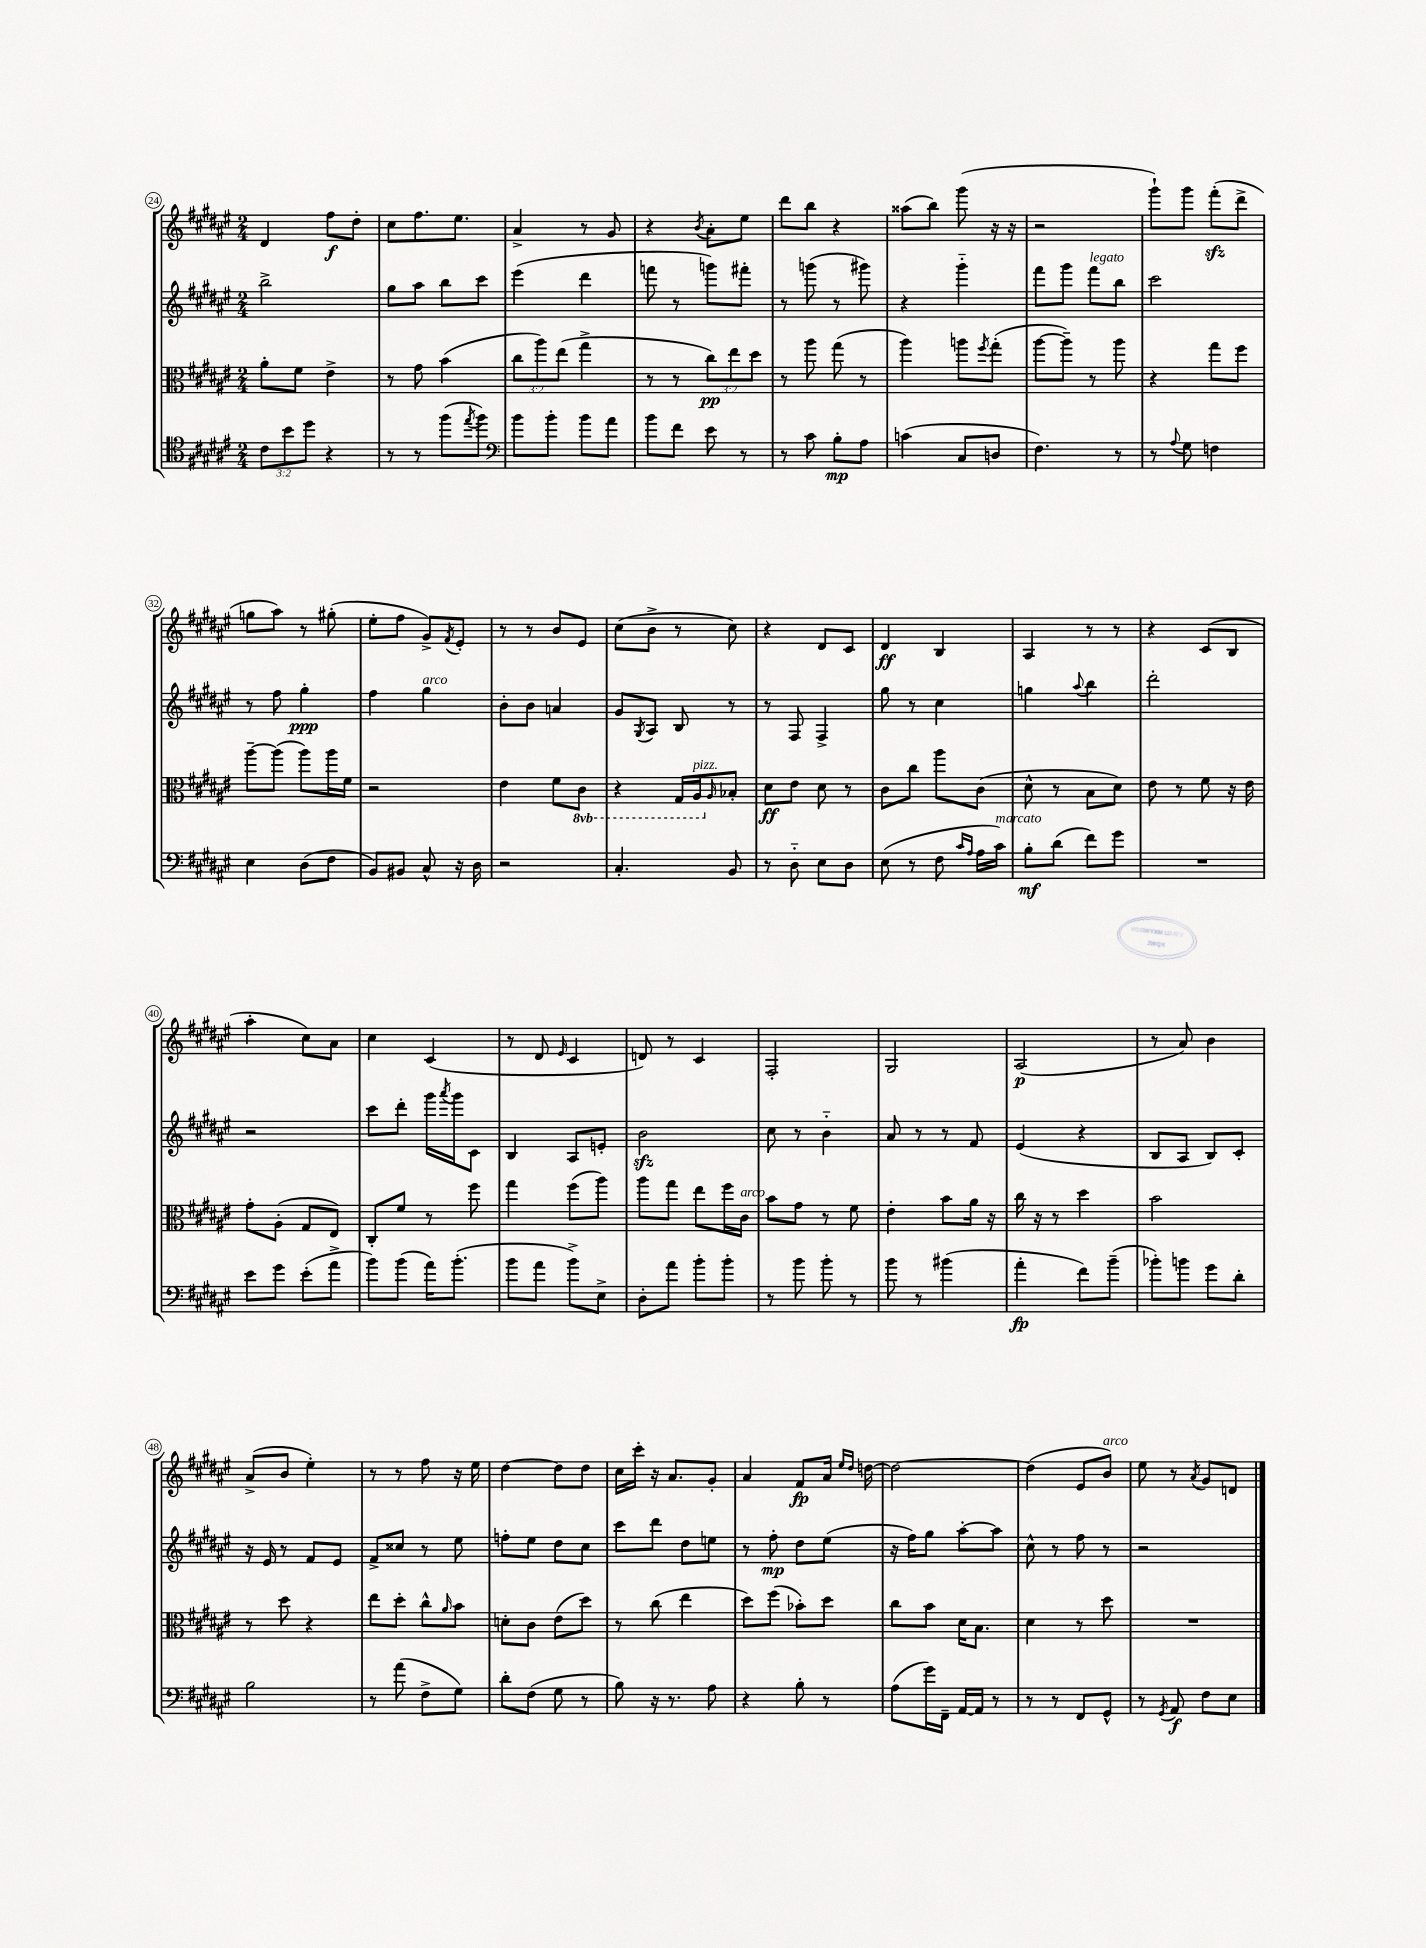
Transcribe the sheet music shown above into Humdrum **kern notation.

**kern	**kern	**kern	**kern
*staff4	*staff3	*staff2	*staff1
*clefC4	*clefC3	*clefG2	*clefG2
*k[f#c#g#d#a#e#]	*k[f#c#g#d#a#e#]	*k[f#c#g#d#a#e#]	*k[f#c#g#d#a#e#]
*M2/4	*M2/4	*M2/4	*M2/4
12c#	8a#'	2bb^	4d#
12b	.	.	.
.	8f#	.	.
12dd#	.	.	.
4r	4e#^	.	8ff#
.	.	.	8dd#'
=	=	=	=
8r	8r	8gg#	8cc#
8r	8g#	8aa#	8.ff#
(8ff#	(4b	8bb	.
.	.	.	8.ee#
8qee#	.	.	.
8ff#)	.	8ccc#	.
=	=	=	=
*clefF4	*	*	*
8b	12cc#	(4eee#	4a#^
.	12aa#)	.	.
8b'	.	.	.
.	(12ee#	.	.
8b	4gg#^	4ddd#	8r
8a#	.	.	8g#
=	=	=	=
8b	8r	8fff	4r
8f#	8r	8r	.
.	.	.	8qb
8e#	12cc#)	8ggg)	8a#'
.	12ee#	.	.
8r	.	8fff#'	8ee#
.	12dd#	.	.
=	=	=	=
8r	8r	8r	8ddd#
8c#	8aa#	(8ggg	8bb
8B'	(8gg#	8r	4r
8A#	8r	8ggg#)	.
=	=	=	=
(4c	4aa#)	4r	(8aa##
.	.	.	8bb)
8C#	8aa	4ggg#'~	(8ggg#
.	8qff#	.	.
8D	(8gg#'	.	16r
.	.	.	16r
=	=	=	=
4.F#)	[8aa#	8fff#	2r
.	8aa#~])	8ggg#	.
.	8r	8fff#	.
8r	8aa#	8bb	.
=	=	=	=
8r	4r	2ccc#	8ggg#`)
8qqA#	.	.	.
8G#	.	.	8ggg#
4F	8gg#	.	(8fff#'
.	8ff#	.	8ddd#^
=	=	=	=
4E#	[8aa#~	8r	8gg
.	(8aa#]	8ff#	8aa#)
(8D#	8aa#)	4gg#'	8r
8F#	16aa#	.	(8gg#'
.	16f#	.	.
=	=	=	=
8BB)	2r	4ff#	8ee#'
8BB#	.	.	8ff#
8C#^^	.	4gg#	8g#^)
.	.	.	8qf#
16r	.	.	8e#'
16D#	.	.	.
=	=	=	=
2r	4e#	8b'	8r
.	.	8b	8r
.	8f#	4a	8b
.	8C#	.	8e#
=	=	=	=
4.C#'	4r	8g#	(8cc#
.	.	8qG#	.
.	.	8A#	8b^
.	16GG#	8B	8r
.	16AA#	.	.
.	16qqA#	.	.
8BB	8B-'	8r	8cc#)
=	=	=	=
8r	8d#	8r	4r
8D#'~	8e#	8F#	.
8E#	8d#	4F#^	8d#
8D#	8r	.	8c#
=	=	=	=
(8E#	8c#	8gg#	4d#
8r	8cc#	8r	.
8F#	8aa#	4cc#	4B
16qqc#	.	.	.
16qqA#	.	.	.
16A#	(8c#	.	.
16c#)	.	.	.
=	=	=	=
8B'	8d#^^	4gg	4A#
(8d#	8r	.	.
.	.	8qqaa#	.
8f#)	8B	4bb	8r
8g#	8d#)	.	8r
=	=	=	=
2r	8e#	2ddd#'	4r
.	8r	.	.
.	8f#	.	(8c#
.	16r	.	8B
.	16e#	.	.
=	=	=	=
8e#	8g#'	2r	4aa#'
8g#	(8A#'	.	.
(8e#'	8G#	.	8cc#)
8a#^	8E#)	.	8a#
=	=	=	=
8b)	8C#'	8ccc#	4cc#
(8b	8f#	8ddd#'	.
16a#)	8r	16ggg#	(4c#
.	.	8qaaa#	.
(8.b'	.	16ggg#	.
.	8ff#	8c#	.
=	=	=	=
8b	4gg#	4B	8r
8a#	.	.	8d#
.	.	.	16qqe#
8b^)	(8ff#	8A#	4c#
8E#^	8aa#)	8e'	.
=	=	=	=
8D#'	8aa#	2b	8d)
8a#	8gg#	.	8r
8b'	8ee#	.	4c#
8b'	16ff#	.	.
.	16c#	.	.
=	=	=	=
8r	8b	8cc#	2F#'
8b	8g#	8r	.
8b'	8r	4b'~	.
8r	8f#	.	.
=	=	=	=
8b	4e#'	8a#	2G#
8r	.	8r	.
(4b#	8b	8r	.
.	16a#	8f#	.
.	16r	.	.
=	=	=	=
4a#'	16cc#	(4e#	(2A#
.	16r	.	.
.	8r	.	.
8f#)	4dd#	4r	.
(8b~	.	.	.
=	=	=	=
8b-')	2b	8B	8r
8b	.	8A#	8a#)
8g#	.	8B)	4b
8d#'	.	8c#'	.
=	=	=	=
2B	8r	16r	(8a#^
.	.	16e#	.
.	8dd#	8r	8b
.	4r	8f#	4ee#')
.	.	8e#	.
=	=	=	=
8r	8ee#	8f#^	8r
(8a#	8dd#'	8cc##	8r
8F#^	8cc#^^	8r	8ff#
.	16qqa#	.	.
8G#)	8b	8ee#	16r
.	.	.	16ee#
=	=	=	=
8d#'	8d'	8ff'	[4dd#
(8F#	8c#	8ee#	.
8G#	(8e#	8dd#	8dd#]
8r	8dd#)	8cc#	8dd#
=	=	=	=
8B)	8r	8ccc#	16cc#
.	.	.	16ccc#'
16r	(8cc#	8ddd#	16r
8.r	.	.	8.a#
.	4ee#	8dd#	.
8A#	.	8ee	8g#'
=	=	=	=
4r	8dd#)	8r	4a#
.	(8ff#	8ff#'	.
8B'	8b-')	8dd#	8f#
8r	8dd#	(8ee#	16a#
.	.	.	16qqee#
.	.	.	16qqdd#
.	.	.	[16dd
=	=	=	=
(8A#	8cc#	16r	2dd_
.	.	16ff#)	.
16g#)	8b	8gg#	.
16FF#~	.	.	.
[16AA#	16d#	[8aa#'	.
16AA#]	8.B	.	.
8r	.	8aa#]	.
=	=	=	=
8r	4d#	8cc#^^	(4dd]
8r	.	8r	.
8FF#	8r	8ff#	8e#
8GG#^^	8dd#	8r	8b)
=	=	=	=
8r	2r	2r	8ee#
8qGG#	.	.	.
8AA#	.	.	8r
.	.	.	8qa#
8F#	.	.	8g#
8E#	.	.	8d
==	==	==	==
*-	*-	*-	*-
